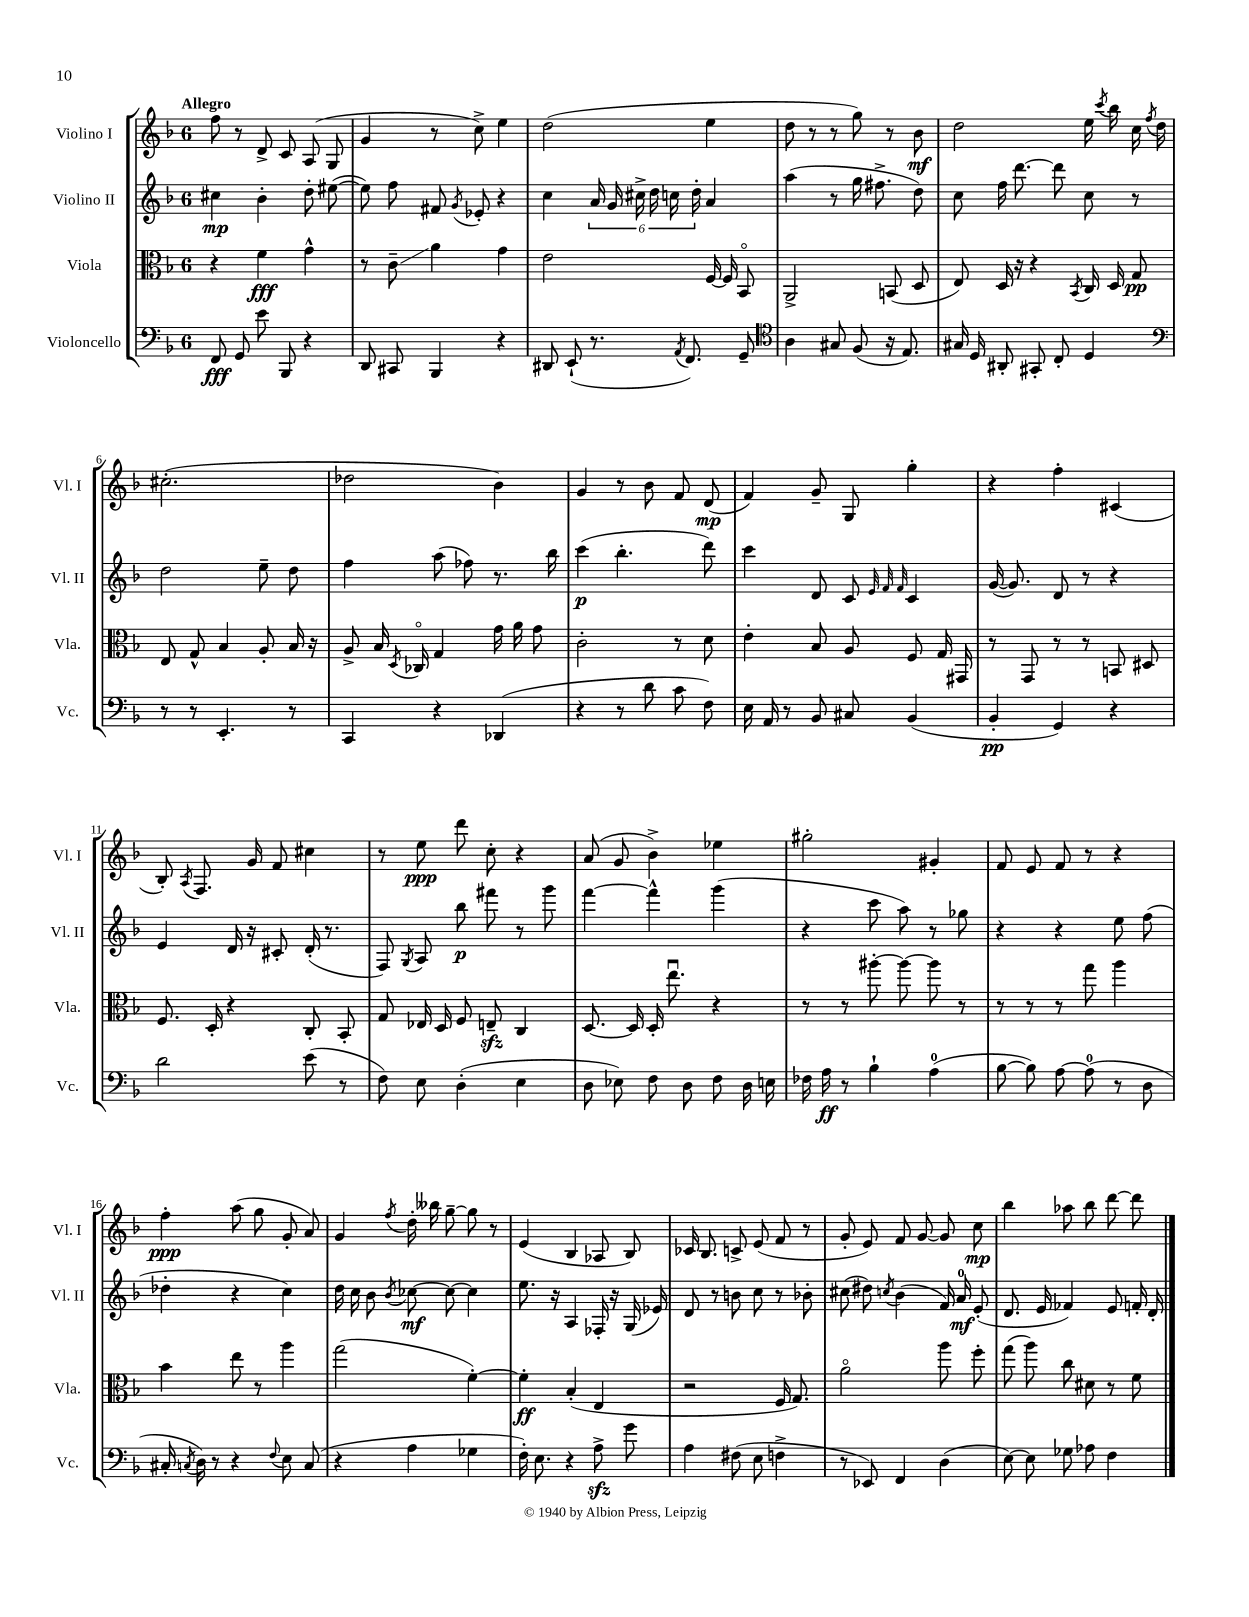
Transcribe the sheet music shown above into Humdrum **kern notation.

**kern	**kern	**kern	**kern
*staff4	*staff3	*staff2	*staff1
*clefF4	*clefC3	*clefG2	*clefG2
*k[b-]	*k[b-]	*k[b-]	*k[b-]
*M6/8	*M6/8	*M6/8	*M6/8
8FF	4r	4cc#	8ff
8GG	.	.	8r
8e	4f	4b-'	8d^
8BBB-	.	.	8c
4r	4g^^	8dd'	(8A
.	.	([8ee#	8G
=	=	=	=
8DD	8r	8ee#])	4g
8CC#	8c~	8ff	.
4BBB-	4a	8f#	8r
.	.	8qg	.
.	.	8e-'	8cc^)
4r	4g	4r	4ee
=	=	=	=
8DD#	2e	4cc	(2dd
(8EE`	.	.	.
8.r	.	24a	.
.	.	24g	.
.	.	24cc#^	.
.	.	24dd	.
.	.	24cc	.
8qAA	.	.	.
8.FF)	.	.	.
.	.	24dd'	.
.	[16F	4a	4ee
.	16F]	.	.
8GG~	8BB-o	.	.
=	=	=	=
*clefC4	*	*	*
4A	2AA^	(4aa	8dd
.	.	.	8r
8G#	.	8r	8r
(8F	.	16gg	8gg)
.	.	8.ff#^	.
16r	(8BB	.	8r
8.E)	.	.	.
.	8D	8dd)	8b-
=	=	=	=
16G#	8E)	8cc	2dd
16D	.	.	.
8AA#'	16D	16ff	.
.	16r	[8.ddd	.
8GG#'	4r	.	.
8C'	.	8ddd]	.
.	8qBB-	.	.
4D	16C	8cc	16ee
.	.	.	8qccc
.	16D	.	16bb-
.	8G	8r	16cc
.	.	.	8qff
.	.	.	16dd
=	=	=	=
*clefF4	*	*	*
8r	8E	2dd	(2.cc#'
8r	8G^^	.	.
4.EE'	4B-	.	.
.	8A'	8ee~	.
8r	16B-	8dd	.
.	16r	.	.
=	=	=	=
4CC	8A^	4ff	2dd-
.	16B-	.	.
.	8qD	.	.
.	16C-o	.	.
4r	4G	(8aa	.
.	.	8ff-)	.
(4DD-	16g	8.r	4b-)
.	16a	.	.
.	8g	.	.
.	.	16bb-	.
=	=	=	=
4r	2c'	(4ccc	4g
8r	.	4.bb-'	8r
8d	.	.	8b-
8c	8r	.	8f
8F)	8d	8ddd)	(8d
=	=	=	=
16E	4e'	4ccc	4f)
16AA	.	.	.
8r	.	.	.
8BB-	8B-	8d	8g~
8C#	8A	8c	8G
.	.	32qqe	.
.	.	32qqf	.
.	.	32qqf	.
(4BB-	8F	4c	4gg'
.	16G	.	.
.	16GG#	.	.
=	=	=	=
4BB-'	8r	([16g	4r
.	.	8.g])	.
.	8GG	.	.
4GG)	8r	8d	4ff'
.	8r	8r	.
4r	8BB	4r	(4c#
.	8D#	.	.
=	=	=	=
2d	8.F	4e	8B-')
.	.	.	8qA
.	.	.	8.F
.	16D'	.	.
.	4r	16d	.
.	.	16r	16g
.	.	8c#'	8f
(8e	8C'	(16d'	4cc#
.	.	8.r	.
8r	8BB-'	.	.
=	=	=	=
8F)	8G	8F)	8r
.	.	8qG	.
8E	16E-	8A	8ee
.	16D	.	.
(4D'	8F	8bb-	8ddd
.	8E~	8fff#	8cc'
4E	4C	8r	4r
.	.	8ggg	.
=	=	=	=
8D	[8.D	[4fff	(8a
8E-)	.	.	8g
.	16D]	.	.
8F	16D'	4fff^^]	4b-^)
.	8.eeu	.	.
8D	.	.	.
8F	4r	(4ggg	4ee-
16D	.	.	.
16E	.	.	.
=	=	=	=
16F-	8r	4r	2gg#'
16A	.	.	.
8r	8r	.	.
4B-`	[8aa#'	8ccc	.
.	8aa#_	8aa)	.
(4A	8aa#]	8r	4g#'
.	8r	8gg-	.
=	=	=	=
[8B-	8r	4r	8f
8B-])	8r	.	8e
[8A	8r	4r	8f
(8A]	8gg	.	8r
8r	4aa	8ee	4r
8D	.	(8ff	.
=	=	=	=
16C#'	4b-	4dd-'	4ff'
8qC	.	.	.
16D)	.	.	.
8r	.	.	.
4r	8ee	4r	(8aa
.	8r	.	8gg
8qqF	.	.	.
8E	4aa	4cc)	8g'
(8C	.	.	8a)
=	=	=	=
4r	(2gg	16dd	4g
.	.	16cc	.
.	.	8b-	.
.	.	8qb-	8qff
4A	.	[8cc-	16dd'
.	.	.	16bb--
.	.	8cc-_	[8gg~
4G-	[4f')	4cc-]	8gg]
.	.	.	8r
=	=	=	=
16F')	4f']	8.ee	(4e
8.E	.	.	.
.	.	16r	.
4r	(4B-'	4A	4B-
8A^	4E	16F-'	8A-
.	.	16r	.
8g	.	(16G	8B-)
.	.	16e-)	.
=	=	=	=
4A	2r	8d	16c-
.	.	.	8.B-
.	.	8r	.
(8F#	.	8b	8c^
8E	.	8cc	(8e
4F^	16F	8r	8f
.	8.G)	.	.
.	.	8b-'	8r
=	=	=	=
8r	2ao	(8cc#	8g'
8EE-)	.	8dd#)	8e)
.	.	8qcc	.
4FF	.	(4b-	8f
.	.	.	[8g
(4D	8aa	16f)	8g]
.	.	16a	.
.	8ff'	(8e'	8cc
=	=	=	=
[8E)	(8gg	8.d	4bb-
8E]	8aa)	.	.
.	.	16e	.
8G-	8cc	4f-)	8aa-
8A-	8d#	.	8bb-
4F	8r	8e	[8ddd
.	8f	16f'	8ddd]
.	.	16d'	.
==	==	==	==
*-	*-	*-	*-
